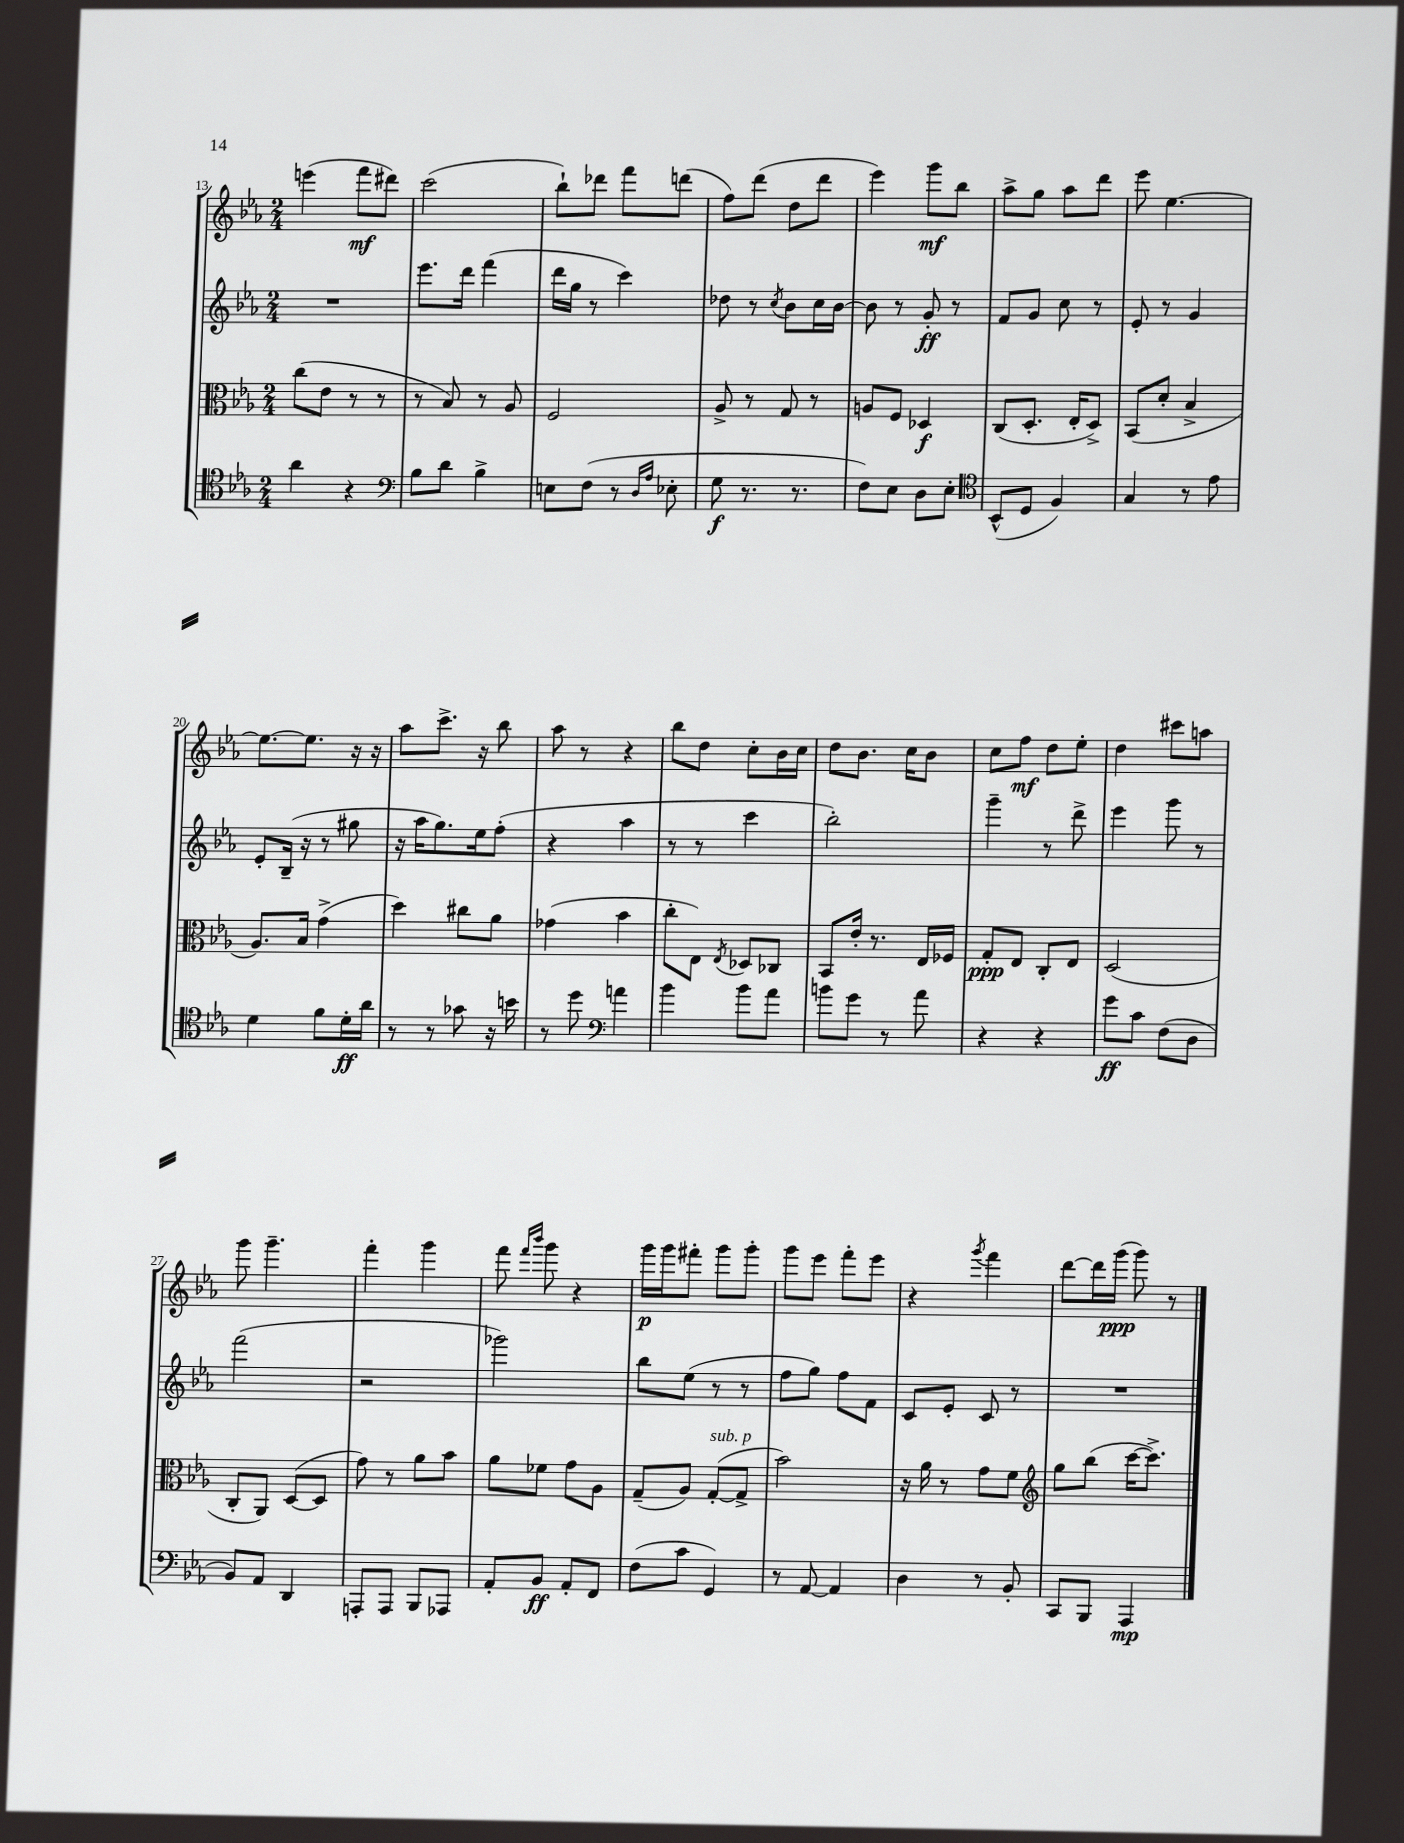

**kern	**kern	**kern	**kern
*staff4	*staff3	*staff2	*staff1
*clefC4	*clefC3	*clefG2	*clefG2
*k[b-e-a-]	*k[b-e-a-]	*k[b-e-a-]	*k[b-e-a-]
*M2/4	*M2/4	*M2/4	*M2/4
4a-	(8cc	2r	(4eee
.	8e-	.	.
4r	8r	.	8fff
.	8r	.	8ddd#)
=	=	=	=
*clefF4	*	*	*
8B-	8r	8.eee-	(2ccc
8d	8B-)	.	.
.	.	16ddd	.
4B-^	8r	(4fff	.
.	8A-	.	.
=	=	=	=
8E	2F	16ddd	8bb-`)
.	.	16gg	.
(8F	.	8r	8ddd-
8r	.	4ccc)	8fff
16qqD	.	.	.
16qqA-	.	.	.
8E-'	.	.	(8ddd
=	=	=	=
8G	8A-^	8dd-	8ff)
8.r	8r	8r	(8ddd
.	.	8qcc	.
.	8G	8b-	8dd
8.r	.	.	.
.	8r	16cc	8ddd
.	.	[16b-	.
=	=	=	=
8F)	8A	8b-]	4eee-)
8E-	8F	8r	.
8D	4D-	8g'	8ggg
8E-'	.	8r	8bb-
=	=	=	=
*clefC4	*	*	*
(8BB-^^	(8C	8f	8aa-^
8D	8.D'	8g	8gg
4F)	.	8cc	8aa-
.	16E-'	.	.
.	8D^)	8r	8ddd
=	=	=	=
4G	(8BB-	8e-'	8eee-
.	8d'	8r	[4.ee-
8r	4B-^	4g	.
8e-	.	.	.
=	=	=	=
4d	8.A-)	8e-'	8.ee-_
.	.	(16B-~	.
.	16B-	16r	8.ee-]
8f	(4g^	8r	.
16d'	.	8gg#	16r
16a-	.	.	16r
=	=	=	=
8r	4dd)	16r	8aa-
.	.	16aa-	.
8r	.	8.gg)	8.ccc^
8g-	8cc#	.	.
.	.	16ee-	16r
16r	8a-	(8ff'	8bb-
16b	.	.	.
=	=	=	=
8r	(4g-	4r	8aa-
8dd	.	.	8r
*clefF4	*	*	*
4a	4b-	4aa-	4r
=	=	=	=
4b-	8cc'	8r	8bb-
.	8E-)	8r	8dd
.	8qE-	.	.
8b-	8D-	4ccc	8cc'
8a-	8C-	.	16b-
.	.	.	16cc
=	=	=	=
8b	8BB-	2bb-')	8dd
8g	16e-'	.	8.b-
.	8.r	.	.
8r	.	.	.
.	.	.	16cc
8a-	16E-	.	8b-
.	16F-	.	.
=	=	=	=
4r	8G'	4ggg~	8cc
.	8E-	.	8ff
4r	8C'	8r	8dd
.	8E-	8ddd^	8ee-'
=	=	=	=
8g	(2D	4eee-	4dd
8c	.	.	.
(8F	.	8ggg	8ccc#
8D	.	8r	8aa
=	=	=	=
8BB-)	8C'	(2fff	8ggg
8AA-	8AA-)	.	4.ggg~
4DD	([8D	.	.
.	8D]	.	.
=	=	=	=
8AAA'	8g)	2r	4fff'
8AAA	8r	.	.
8BBB-	8a-	.	4ggg
8AAA-	8b-	.	.
=	=	=	=
8AA-'	8a-	2ggg-)	8fff
.	.	.	16qqfff
.	.	.	16qqbbb-
8BB-	8f-	.	8ggg
8AA-'	8g	.	4r
8FF	8A-	.	.
=	=	=	=
(8F	(8G~	8bb-	16ggg
.	.	.	16ggg
8c	8A-)	(8ee-	8fff#'
4GG)	([8G'	8r	8ggg
.	8G^]	8r	8ggg'
=	=	=	=
8r	2b-)	8ff	8ggg
[8AA-	.	8gg)	8eee-
4AA-]	.	8ff	8fff'
.	.	8f	8eee-
=	=	=	=
4D	16r	8c	4r
.	16a-	.	.
.	8r	8e-'	.
.	.	.	8qggg
8r	8g	8c	4fff
8BB-'	8f	8r	.
=	=	=	=
*	*clefG2	*	*
8CC	8gg	2r	[8ddd
8BBB-	(8bb-	.	16ddd]
.	.	.	(16ggg
4AAA-	[16ccc	.	8ggg)
.	8.ccc^])	.	.
.	.	.	8r
==	==	==	==
*-	*-	*-	*-
